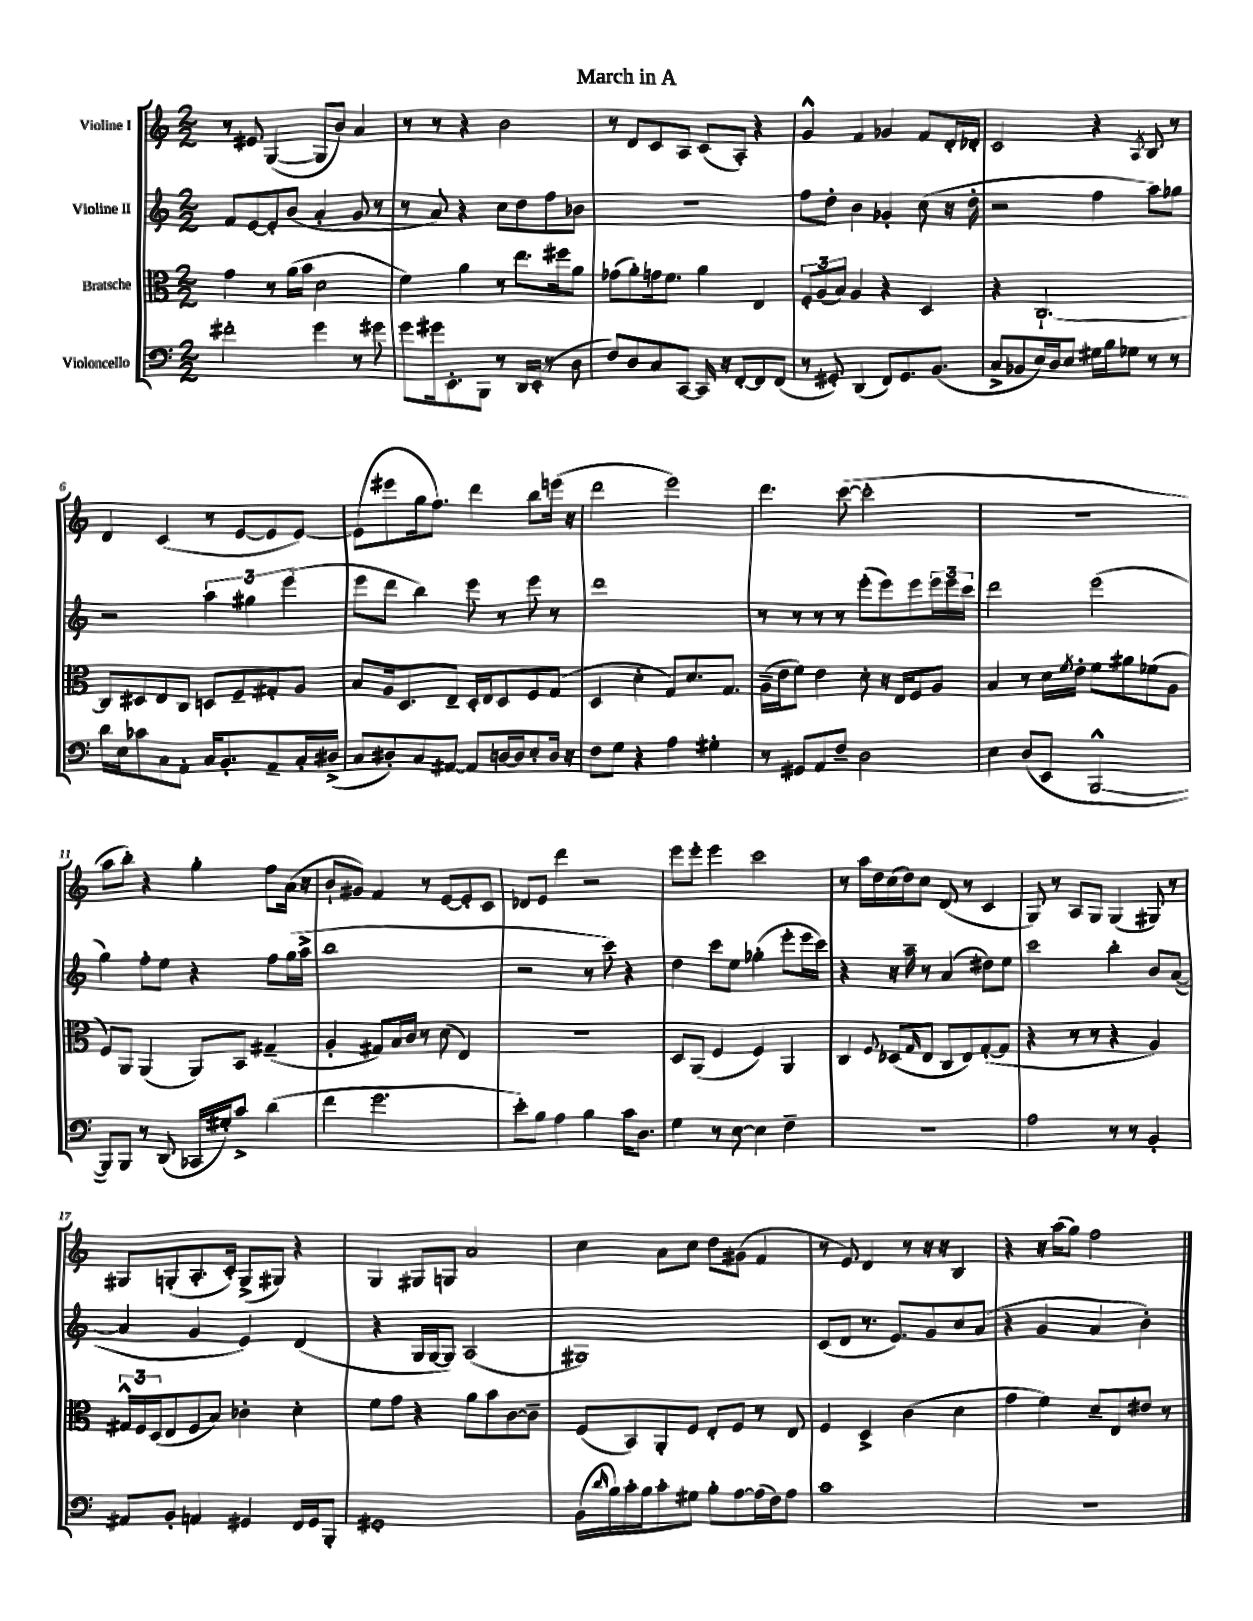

**kern	**kern	**kern	**kern
*staff4	*staff3	*staff2	*staff1
*clefF4	*clefC3	*clefG2	*clefG2
*k[]	*k[]	*k[]	*k[]
*M2/2	*M2/2	*M2/2	*M2/2
2f#'	4g	8f	8r
.	.	[8e	8e#
.	8r	8e']	([4G
.	(16a	(8b	.
.	16b	.	.
4g	2d	4a'	8G]
.	.	.	8b)
8r	.	8g	4a
8g#	.	8r	.
=	=	=	=
8g	4f)	8r	8r
16g#	.	8a)	8r
8.EE'	.	.	.
.	4a	4r	4r
8BBB	.	.	.
8r	8r	8cc	2b
16DD	8.ee	8dd	.
(16EE'	.	.	.
8r	.	8ff	.
.	16ff#	.	.
8D	8a	8b-	.
=	=	=	=
8F)	(8g-	1r	8r
8D	8a')	.	8d
8C	16g	.	8c
.	8.f	.	.
[8CC	.	.	8A
16CC]	4a	.	(8c
16r	.	.	.
[8FF'	.	.	8A')
8FF]	4E	.	4r
(8FF	.	.	.
=	=	=	=
8r	12F'	8ff	4g^^
.	(12A	.	.
8GG#')	.	8dd'	.
.	12B)	.	.
(4DD	4A	4b	4f
8FF)	4r	4g-'	4g-
8.GG#	.	.	.
.	4D	(8cc	8f
(8.BB	.	.	.
.	.	16r	16d'
.	.	16dd'	16d-'
=	=	=	=
8C^	4r	2r	2c
8BB-	.	.	.
16E)	[2.C`	.	.
16D	.	.	.
8E	.	.	.
16G#	.	4ff	4r
16B	.	.	.
8G-	.	.	.
.	.	.	8qA
8r	.	8aa)	8B
8r	.	8gg-	8r
=	=	=	=
16d	8C]	2r	4d
16E	.	.	.
8c-	8D#	.	.
8C	8E	.	(4c
8AA'	8C	.	.
16C	8D	6aa	8r
8.BB'	.	.	.
.	8F~	.	[8e
.	.	6gg#	.
8AA~	8G#'	.	8e]
.	.	(6eee	.
16C'	8A	.	[8e)
(16D#^	.	.	.
=	=	=	=
8C	8B	8eee	(8e]
8D#')	16A	8ddd	8eee#
.	8.D	.	.
8C	.	4bb)	16gg
.	.	.	8.ff)
[8AA#	8E~	.	.
8AA#]	16D'	8eee	4ddd
.	16E	.	.
[16D	8D	8r	.
16D]	.	.	.
8E'	8F	8eee	8bb
16D	(8G	8r	(16eee
16r	.	.	16r
=	=	=	=
8F	4D	1ddd	2ddd
8G	.	.	.
4r	4d'	.	.
4A	8G)	.	2eee)
.	8.d	.	.
4G#'	.	.	.
.	8.G	.	.
=	=	=	=
8r	(16A~	8r	4.ddd
.	16e	.	.
8GG#	8f)	8r	.
8AA	4e	8r	.
8F~	.	8r	([8ccc
2D	8d'	(8eee'	2ccc']
.	16r	8eee)	.
.	16E	.	.
.	8F	8eee	.
.	8A	24eee	.
.	.	24eee	.
.	.	24ccc	.
=	=	=	=
4E	4B	2ddd	1r
(8D	8r	.	.
8EE	16d	.	.
.	8qf	.	.
.	16e'	.	.
[2BBB^^	8f	(2eee	.
.	8a#	.	.
.	(8f-	.	.
.	8A	.	.
=	=	=	=
8BBB])	8F)	4gg)	8aa
8BBB	8AA	.	8bb')
8r	(4AA	8ff'	4r
(8DD	.	8ee	.
16CC-	8AA)	4r	4gg'
16G#')	.	.	.
8c^	8BB	.	.
(4d	(4G#~	8ff	8ff
.	.	(16gg	(16a
.	.	16aa^	16r
=	=	=	=
4f	4A'	1bb	8b`
.	.	.	8g#)
2.g	8G#)	.	4f
.	16B	.	.
.	16c	.	.
.	8r	.	8r
.	(8d	.	[8e
.	4E)	.	8e']
.	.	.	8c
=	=	=	=
8e')	1r	2r	8d-
8B	.	.	8e
4A	.	.	4ddd
4B	.	8r	2r
.	.	8ccc)	.
16c	.	4r	.
8.D	.	.	.
=	=	=	=
4G	8D	4dd	8eee
.	(8AA	.	8eee'
8r	4F	8ccc	4eee
[8E	.	8ee	.
4E]	4F)	(4gg-'	2ccc
4F~	4AA	8eee'	.
.	.	16eee	.
.	.	16ccc)	.
=	=	=	=
1r	4C	4r	8r
.	.	.	16aa
.	.	.	16dd
.	8qqF	.	.
.	(8D-	16r	(16cc
.	.	16aa~	16dd)
.	16qqG	.	.
.	8E	8r	8cc
.	8C	(4a	(8d
.	8E)	.	8r
.	([8G'	8dd#)	4c
.	8G]	8ee	.
=	=	=	=
2A	4r	2ccc	8G)
.	.	.	8r
.	8r	.	8A
.	8r	.	8G
8r	4r	4bb'	(4G
8r	.	.	.
4BB'	4A)	8b	8G#)
.	.	([8a	8r
=	=	=	=
8AA#	24G#^^	4a]	8G#
.	24F	.	.
.	(24D	.	.
8BB'	8E	.	(8G'
4AA	8F	4g	8.A'
.	8B)	.	.
.	.	.	16c')
4GG#	4c-'	4e)	(8G^
.	.	.	8G#)
16FF	4d'	(4d	4r
16GG#	.	.	.
8BBB'	.	.	.
=	=	=	=
1GG#'	8f	4r	4G
.	8g	.	.
.	4r	16G	8G#
.	.	[16G	.
.	.	8G])	8G
.	8a	(2A	2a
.	8b	.	.
.	[8c	.	.
.	8c~]	.	.
=	=	=	=
(16BB	(8F	1G#)	4cc
16qqd	.	.	.
16B)	.	.	.
16c'	8BB)	.	.
16B	.	.	.
8c'	8AA'	.	8a
8G#	8F	.	8cc
8B'	8E'	.	8dd
[8A	8F	.	(8g#
(16A]	8r	.	4f
16F)	.	.	.
8A	8E	.	.
=	=	=	=
1c	4F	(8c	8r
.	.	8d	8e)
.	4D^	8.r	4d
.	.	8.e)	.
.	(4c	.	8r
.	.	8g	16r
.	.	.	16r
.	4d	8cc	4B
.	.	(8a	.
=	=	=	=
1r	4g	4r	4r
.	4f)	4g	16r
.	.	.	(16aa
.	.	.	8gg)
.	8d~	4a	2ff
.	8E	.	.
.	8e#	4b')	.
.	8r	.	.
==	==	==	==
*-	*-	*-	*-
